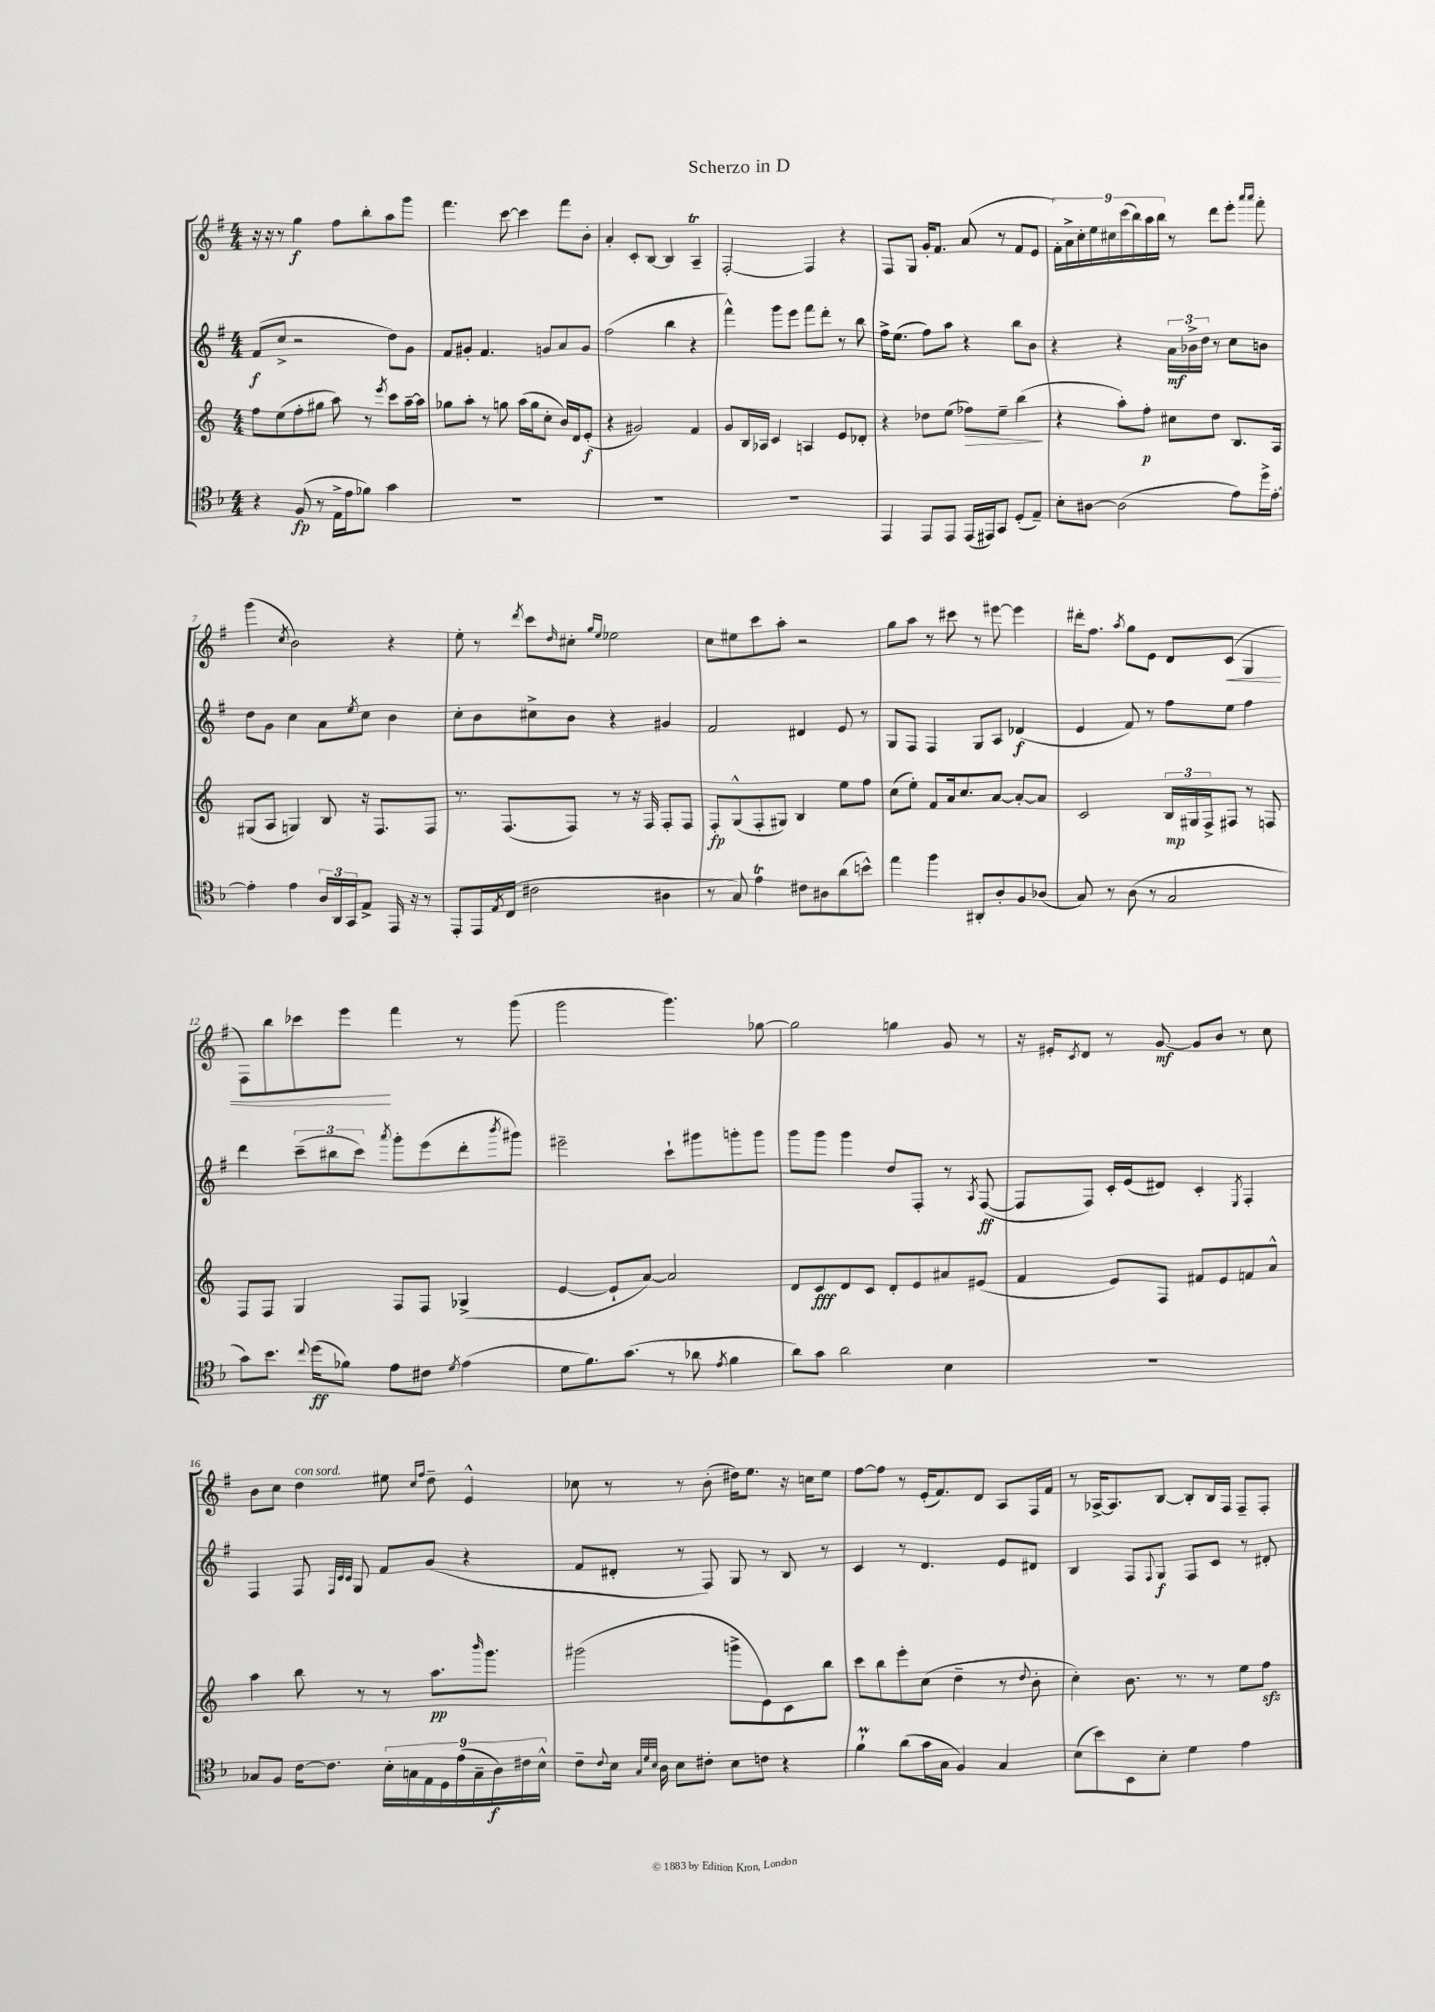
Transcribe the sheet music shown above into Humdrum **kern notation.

**kern	**dynam	**kern	**dynam	**kern	**dynam	**kern	**dynam
*part4	*part4	*part3	*part3	*part2	*part2	*part1	*part1
*staff4	*staff4	*staff3	*staff3	*staff2	*staff2	*staff1	*staff1
*clefC4	*	*clefG2	*	*clefG2	*	*clefG2	*
*k[b-]	*	*k[]	*	*k[f#]	*	*k[f#]	*
*M4/4	*	*M4/4	*	*M4/4	*	*M4/4	*
=1	=1	=1	=1	=1	=1	=1	=1
4r	.	8ff\L	.	(8f#/L	f	16r	.
.	.	.	.	.	.	16r	.
.	.	(8ee\	.	8cc^/J	.	8r	.
(8F/	fp	8ff'\	.	2r	.	4gg\	f
8r	.	8gg#X\J	.	.	.	.	.
16E^\LL	.	8aa\)	.	.	.	8ff#\L	.
16e\J	.	.	.	.	.	.	.
8f-X\J)	.	8r	.	.	.	8bb'\	.
.	.	8qeee/	.	.	.	.	.
4g\	.	8ccc\L	.	8dd\L)	.	8aa\	.
.	.	[16aa~\L	.	8g\J	.	8ggg\J	.
.	.	16aa\JJ]	.	.	.	.	.
=2	=2	=2	=2	=2	=2	=2	=2
1r	.	8gg-X\L	.	8f#/L	.	4.fff#\	.
.	.	8aa'\J	.	8g#X'/J	.	.	.
.	.	8r	.	4.f#/	.	.	.
.	.	8ggn\	.	.	.	[8ccc\	.
.	.	(16aa\LL	.	.	.	4ccc\]	.
.	.	16gg\J	.	.	.	.	.
.	.	8cc'\J	.	8gn/L	.	.	.
.	.	16b/LL)	.	8a/	.	8fff#\L	.
.	.	16d/J	.	.	.	.	.
.	.	(8e'/J	f	8g/J	.	8b'\J	.
=3	=3	=3	=3	=3	=3	=3	=3
1r	.	4r	.	(2ff#\	.	4a'/	.
.	.	2g#X/)	.	.	.	8c'/L	.
.	.	.	.	.	.	[8B/J	.
.	.	.	.	4bb\	.	4B/]	.
.	.	4f/	.	4r	.	4AT~/	.
=4	=4	=4	=4	=4	=4	=4	=4
1r	.	8g/L	.	4fff#^^\)	.	[2F#'/	.
.	.	16B/L	.	.	.	.	.
.	.	16A-X/JJ	.	.	.	.	.
.	.	4c/	.	8ggg\L	.	.	.
.	.	.	.	8eee\J	.	.	.
.	.	4An/	.	8fff#\L	.	4F#/]	.
.	.	.	.	8ddd'\J	.	.	.
.	.	8e/L	.	8r	.	4r	.
.	.	8d-X'/J	.	8bb\	.	.	.
=5	=5	=5	=5	=5	=5	=5	=5
4EE/	.	4r	.	16ff#^\KL	.	8F#/L	.
.	.	.	.	(8.ee\J	.	.	.
.	.	.	.	.	.	8G/J	.
8EE/L	.	8dd-X\L	.	8ff#\L)	.	16g'/KL	.
.	.	.	.	.	.	8.f#/J	.
8EE/J	.	(8ee\J	.	8aa\J	.	.	.
!	!	!	!LO:HP:b	!	!	!	!
(16EE/LL	.	8ff-X\L)	>	4r	.	(8a/	.
16EE#X/J)	.	.	.	.	.	.	.
8GG/J	.	8ee~\J	.	.	.	8r	.
(8D'/L	.	(4bb\	.	8bb\L	.	8f#/L	.
8E~/J)	.	.	.	8b\J	.	8e/J	.
.	.	.	]	.	.	.	.
=6	=6	=6	=6	=6	=6	=6	=6
8B-'\L	.	4r	.	4r	.	18f#'\LL)	.
.	.	.	.	.	.	18a^\	.
.	.	.	.	.	.	18cc'\	.
[8A#X\J	.	.	.	.	.	.	.
.	.	.	.	.	.	18ee\	.
.	.	.	.	.	.	18cc#X\	.
(2A#\]	.	8aa'\L)	.	4r	.	.	.
.	.	.	.	.	.	(18ccc\	.
.	.	.	.	.	.	18bb\)	.
.	.	8ff'\J	p	.	.	.	.
.	.	.	.	.	.	18aa\	.
.	.	.	.	.	.	18bb\JJ	.
.	.	8cc#X\L	.	24a\LL	mf	8r	.
.	.	.	.	24b-X^\	.	.	.
.	.	.	.	24dd\JJ	.	.	.
.	.	8dd\J	.	8r	.	8ddd\L	.
8e\L)	.	8.B/L	.	8cc\L	.	8eee'\J	.
.	.	.	.	.	.	16qqaaa/LL	.
.	.	.	.	.	.	16qqaaa/JJ	.
16dd^\L	.	.	.	8bn\J	.	8fff#'\	.
[16e'\JJ	.	16A/Jk	.	.	.	.	.
!!LO:LB:g=z
=7	=7	=7	=7	=7	=7	=7	=7
4e'\]	.	(8G#X/L	.	8dd\L	.	(4ggg\	.
.	.	8A/J	.	8g\J	.	.	.
.	.	.	.	.	.	8qcc/	.
4e\	.	4Gn/)	.	4cc\	.	2b\)	.
24A/LL	.	8B/	.	8a\L	.	.	.
24AA/	.	.	.	.	.	.	.
24GG/J	.	.	.	.	.	.	.
.	.	.	.	8qee/	.	.	.
8E^/J	.	16r	.	8cc\J	.	.	.
.	.	8.F/L	.	.	.	.	.
16EE/	.	.	.	4b\	.	4r	.
16r	.	.	.	.	.	.	.
8r	.	8F/J	.	.	.	.	.
=8	=8	=8	=8	=8	=8	=8	=8
8EE'/L	.	8.r	.	8cc'\L	.	8ee'\	.
16EE/L	.	.	.	8b\	.	8r	.
8qE/	.	.	.	.	.	.	.
(16C/JJ	.	(8.F/L	.	.	.	.	.
.	.	.	.	.	.	8qddd/	.
2c#X\	.	.	.	8cc#X^\	.	8ccc\L	.
.	.	.	.	.	.	16qqdd/	.
.	.	8F/J)	.	8b\J	.	8cc#X'\J	.
.	.	.	.	.	.	16qqgg/LL	.
.	.	.	.	.	.	16qqee/JJ	.
.	.	8r	.	4r	.	2ee-X\	.
.	.	16r	.	.	.	.	.
.	.	16F/	.	.	.	.	.
4A#X\	.	8F'/L	.	4g#X/	.	.	.
.	.	8F/J	.	.	.	.	.
=9	=9	=9	=9	=9	=9	=9	=9
8r	.	8F'/L	fp	2f#/	.	8cc\L	.
8G/)	.	(8G^^/	.	.	.	8ee#X\	.
4et\	.	8F'/	.	.	.	8ccc\	.
.	.	8G#X/J)	.	.	.	8aa'\J	.
8c#X\L	.	4B/	.	4d#X/	.	2r	.
8A#X\	.	.	.	.	.	.	.
(8a\	.	8ee\L	.	8e/	.	.	.
8bn^^\J)	.	8ff\J	.	8r	.	.	.
=10	=10	=10	=10	=10	=10	=10	=10
4ee\	.	(8cc\L	.	8G/L	.	8gg\L	.
.	.	8ee'\J)	.	8F#/J	.	8aa\J	.
4ff\	.	8f/L	.	4F#/	.	8r	.
.	.	16a/k	.	.	.	8ccc#X\	.
.	.	8.cc/	.	.	.	.	.
8AA#X'/L	.	.	.	8G/L	.	8r	.
8A'/	.	[8a/J	.	8A/J	.	[8eee#X\	.
8F/	.	8a'/L_	.	(4d-X/	f	4eee#\]	.
(8A-X/J	.	8a/J]	.	.	.	.	.
=11	=11	=11	=11	=11	=11	=11	=11
8G/)	.	2c/	.	4e/	.	16ddd#X'\KL	.
.	.	.	.	.	.	8.ff#\J	.
8r	.	.	.	.	.	.	.
.	.	.	.	.	.	8qaa/	.
(8A\	.	.	.	8f#/)	.	8gg\L	.
8r	.	.	.	8r	.	8e\J	.
2G/	.	24B/LL	mp	8ff#\L	.	8d/L	.
.	.	24G#X/	.	.	.	.	.
.	.	24F^/J	.	.	.	.	.
!	!	!	!	!	!	!	!LO:HP:b
.	.	8F#X/J	.	8ee\J	.	(8c/J	<
.	.	8r	.	4ff#\	.	4G/	.
.	.	8Fn/	.	.	.	.	.
!!LO:LB:g=z
=12	=12	=12	=12	=12	=12	=12	=12
8g\L)	.	8F/L	.	4ddd\	.	8F#\L)	.
8.b-\J	.	8F/J	.	.	.	8bb\	.
.	.	4G/	.	(12ccc~\L	.	8ccc-X\	.
8qqcc/	.	.	.	.	.	.	.
(16dd\KL	ff	.	.	.	.	.	.
.	.	.	.	12bb#X\	.	.	.
8f-X\J)	.	.	.	.	.	8eee\J	.
.	.	.	.	12ccc\J)	.	.	.
.	.	.	.	8qaaa/	.	.	.
8e\L	.	8F/L	.	8ggg'\L	.	4fff#\	[
8c#X\J	.	8F/J	.	(8eee\	.	.	.
8qd/	.	.	.	.	.	.	.
(4e\	.	(4G-X^/	.	8ddd'\	.	8r	.
.	.	.	.	8qbbb/	.	.	.
.	.	.	.	8ggg#X\J)	.	(8ggg\	.
=13	=13	=13	=13	=13	=13	=13	=13
8d\L	.	[4e/	.	2eee#X~\	.	2ggg\	.
8.f\)	.	.	.	.	.	.	.
.	.	8e`/L]	.	.	.	.	.
(8.g\J	.	.	.	.	.	.	.
.	.	[8a/J)	.	.	.	.	.
8r	.	2a/]	.	8ccc`\L	.	4.ggg\)	.
8a-X\	.	.	.	8ggg#X\	.	.	.
8qe/	.	.	.	.	.	.	.
4f\	.	.	.	8gggn'\	.	.	.
.	.	.	.	8ggg\J	.	[8gg-X\	.
=14	=14	=14	=14	=14	=14	=14	=14
8a\L)	.	8d/L	.	8ggg\L	.	2gg-\]	.
8g\J	.	8c/	fff	8ggg\J	.	.	.
2a\	.	8d/	.	4ggg\	.	.	.
.	.	8c/J	.	.	.	.	.
.	.	8d'/L	.	8dd/L	.	4ggn\	.
.	.	8e/	.	8F#'/J	.	.	.
4B-\	.	8a#X/	.	8r	.	8g/	.
.	.	.	.	8qA/	.	.	.
.	.	(8e#X/J	.	([8F#/	ff	8r	.
=15	=15	=15	=15	=15	=15	=15	=15
1r	.	4f/	.	8F#/L]	.	16r	.
.	.	.	.	.	.	16e#X'/KL	.
.	.	.	.	.	.	8qc/	.
.	.	.	.	8F#/J)	.	8d/J	.
.	.	8e/L)	.	16c'/LL	.	8r	.
.	.	.	.	(16e/J	.	.	.
.	.	8F/J	.	8d#X/J)	.	[8g/	mf
.	.	8f#X/L	.	4c'/	.	8g/L]	.
.	.	8e/	.	.	.	8b/J	.
.	.	.	.	8qE/	.	.	.
.	.	8fn/	.	4F#'/	.	8r	.
.	.	8a^^/J	.	.	.	8cc\	.
!!LO:LB:g=z
=16	=16	=16	=16	=16	=16	=16	=16
8G-X/L	.	4aa\	.	4F#/	.	8b\L	.
8F/J	.	.	.	.	.	8cc\J	.
!	!	!	!	!	!	!LO:TX:a:i:t=con sord.	!
[16c\KL	.	8bb\	.	8F#/	.	4dd\	.
8.c\J]	.	.	.	.	.	.	.
.	.	.	.	32qqF#/LLL	.	.	.
.	.	.	.	32qqc/	.	.	.
.	.	.	.	32qqc/JJJ	.	.	.
.	.	8r	.	8G/	.	.	.
18B-'\LL	.	8r	.	8f#/L	.	8ee#X\	.
18Gn\	.	.	.	.	.	.	.
18E\	.	.	.	.	.	.	.
.	.	.	.	.	.	16qqcc/LL	.
.	.	.	.	.	.	16qqff#/JJ	.
.	.	8.aa\L	pp	(8g/J	.	8dd~\	.
18D\	.	.	.	.	.	.	.
(18e\	.	.	.	.	.	.	.
.	.	.	.	4r	.	4e^^/	.
18G~\	.	.	.	.	.	.	.
.	.	16qqbbb/	.	.	.	.	.
.	.	8.ggg\J	.	.	.	.	.
18A\)	f	.	.	.	.	.	.
18c#X\	.	.	.	.	.	.	.
18B-^^\JJ	.	.	.	.	.	.	.
=17	=17	=17	=17	=17	=17	=17	=17
8c~\L	.	(2ggg#X\	.	8f#/L	.	8cc-X\	.
8qqc/	.	.	.	.	.	.	.
16B-\Jk	.	.	.	8d#X'/J	.	8r	.
32qqG/LLL	.	.	.	.	.	.	.
32qqd/	.	.	.	.	.	.	.
32qqB-/JJJ	.	.	.	.	.	.	.
16A\	.	.	.	.	.	.	.
8B-\L	.	.	.	8r	.	8r	.
8c#X'\J	.	.	.	8F#/)	.	(8b'\	.
8B-\L	.	8gggn^\L	.	8G/	.	16dd#X\KL)	.
.	.	.	.	.	.	8.ee\J	.
8cn\J	.	8e\)	.	8r	.	.	.
4r	.	8c\	.	8B/	.	16r	.
.	.	.	.	.	.	16ccn\KL	.
.	.	8bb\J	.	8r	.	8ee\J	.
=18	=18	=18	=18	=18	=18	=18	=18
4fM`\	.	8ccc\L	.	4c/	.	[8ff#\L	.
.	.	8bb\	.	.	.	8ff#\J]	.
(8a\L	.	8eee'\	.	8r	.	8r	.
16g\L	.	(8cc\J	.	4.d/	.	(16e'/KL	.
16G\JJ	.	.	.	.	.	8.f#/)	.
4F/)	.	4dd~\	.	.	.	.	.
.	.	.	.	.	.	8d/J	.
4G/	.	8r	.	8e/L	.	8A/L	.
.	.	8qqdd/	.	.	.	.	.
.	.	8b'\	.	8d#X/J	.	16F#/L	.
.	.	.	.	.	.	16f#/JJ	.
=19	=19	=19	=19	=19	=19	=19	=19
(8B-\L	.	4cc'\)	.	4B/	.	8r	.
8b-\)	.	.	.	.	.	[16A-X^/KL	.
.	.	.	.	.	.	8.A-/]	.
8BB-\	.	8.b\	.	8F#/L	.	.	.
.	.	.	.	8qqF#/	.	.	.
8B-'\J	.	.	.	8G/J	f	[8B/J	.
.	.	8.r	.	.	.	.	.
4d\	.	.	.	8F#/L	.	8B'/L]	.
.	.	8r	.	8c/J	.	16B/L	.
.	.	.	.	.	.	16F#/JJ	.
4e\	.	8ee\L	.	8r	.	8F#~/L	.
.	.	8ffzz\J	.	8d#X'/	.	8F#'/J	.
==	==	==	==	==	==	==	==
*-	*-	*-	*-	*-	*-	*-	*-
